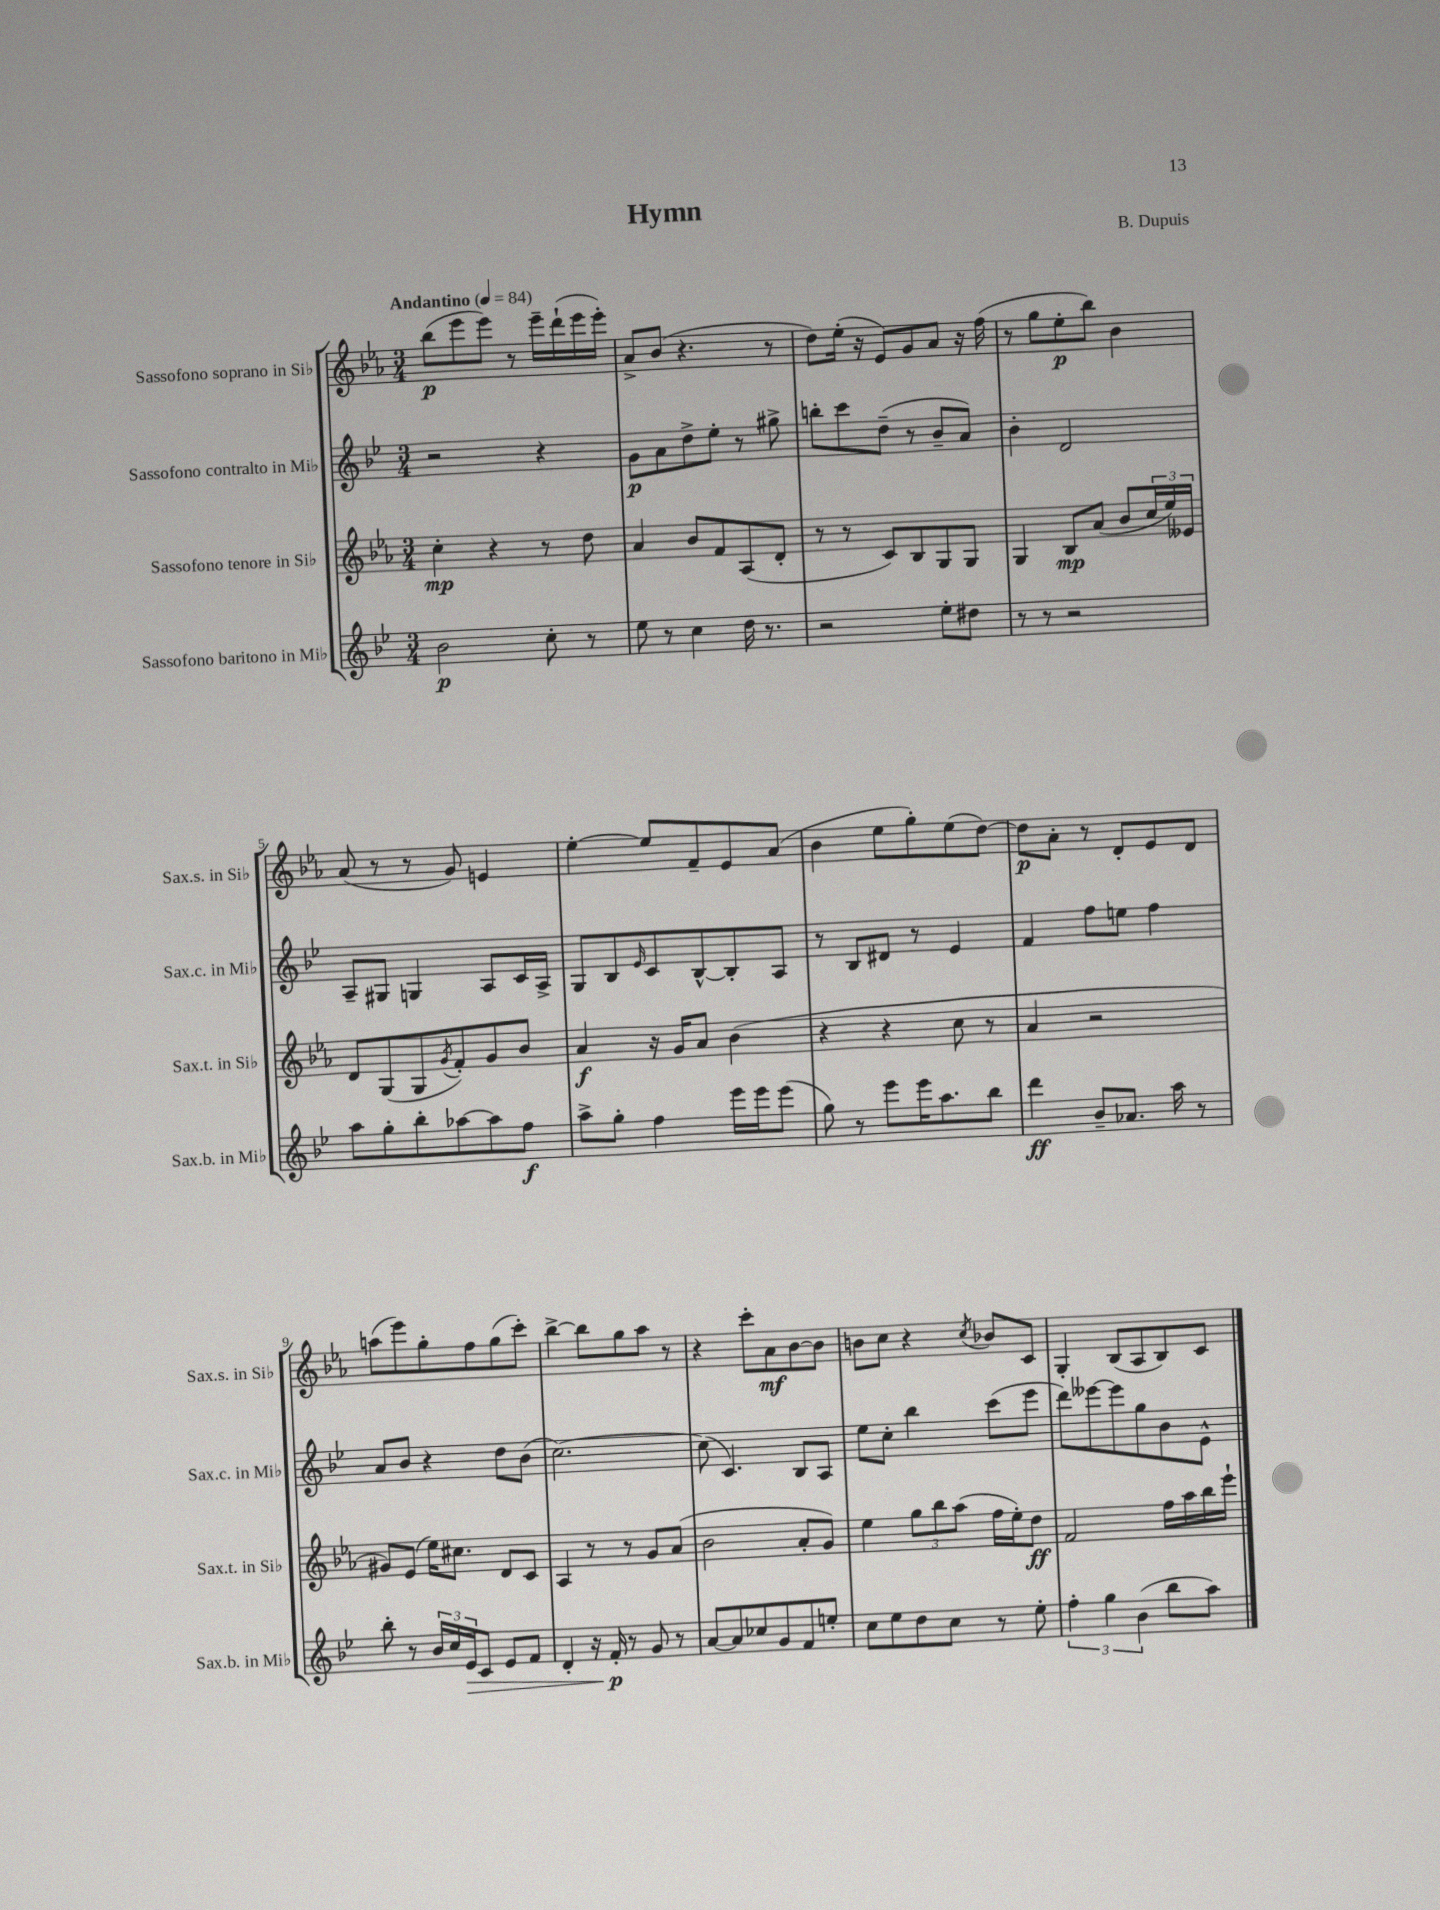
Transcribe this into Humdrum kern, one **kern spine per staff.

**kern	**dynam	**kern	**dynam	**kern	**dynam	**kern	**dynam
*part4	*part4	*part3	*part3	*part2	*part2	*part1	*part1
*staff4	*staff4	*staff3	*staff3	*staff2	*staff2	*staff1	*staff1
*I"Sassofono baritono in Mi♭	*	*I"Sassofono tenore in Si♭	*	*I"Sassofono contralto in Mi♭	*	*I"Sassofono soprano in Si♭	*
*I'Sax.b. in Mi♭	*	*I'Sax.t. in Si♭	*	*I'Sax.c. in Mi♭	*	*I'Sax.s. in Si♭	*
*clefG2	*	*clefG2	*	*clefG2	*	*clefG2	*
*k[b-e-]	*	*k[b-e-a-]	*	*k[b-e-]	*	*k[b-e-a-]	*
*M3/4	*	*M3/4	*	*M3/4	*	*M3/4	*
*MM84	*	*MM84	*	*MM84	*	*MM84	*
=1	=1	=1	=1	=1	=1	=1	=1
!	!	!	!	!	!	!LO:TX:a:B:t=Andantino	!
2b-\	p	4cc'\	mp	2r	.	(8bb-\L	p
.	.	.	.	.	.	8eee-\	.
.	.	4r	.	.	.	8eee-\J)	.
.	.	.	.	.	.	8r	.
8cc'\	.	8r	.	4r	.	16eee-~\LL	.
.	.	.	.	.	.	(16ddd`\	.
8r	.	8dd\	.	.	.	16eee-\	.
.	.	.	.	.	.	16eee-'\JJ)	.
=2	=2	=2	=2	=2	=2	=2	=2
8ee-\	.	4a-/	.	8g\L	p	8a-^/L	.
8r	.	.	.	8a\	.	(8b-/J	.
4cc\	.	8b-/L	.	8dd^\	.	4.r	.
.	.	8f/	.	8ee-'\J	.	.	.
16dd\	.	(8A-/	.	8r	.	.	.
8.r	.	.	.	.	.	.	.
.	.	8d'/J	.	8gg#X^\	.	8r	.
=3	=3	=3	=3	=3	=3	=3	=3
2r	.	8r	.	8bbn'\L	.	8dd\L)	.
.	.	8r	.	8ccc\	.	(16ee-'\Jk	.
.	.	.	.	.	.	16r	.
.	.	8c/L)	.	(8dd~\J	.	8e-/L)	.
.	.	8B-/	.	8r	.	8g/	.
8ee-'\L	.	8G/	.	8b-~/L	.	8a-/J	.
8dd#X\J	.	8G/J	.	8a/J)	.	16r	.
.	.	.	.	.	.	(16ff\	.
=4	=4	=4	=4	=4	=4	=4	=4
8r	.	4G/	.	4b-'\	.	8r	.
8r	.	.	.	.	.	8gg\L	.
2r	.	8B-/L	mp	2d/	.	8ee-'\	p
.	.	(8a-/J	.	.	.	8bb-\J)	.
.	.	8b-/L	.	.	.	4b-\	.
.	.	24cc/L	.	.	.	.	.
.	.	24ee-/)	.	.	.	.	.
.	.	24e--X/JJ	.	.	.	.	.
!!LO:LB:g=z
=5	=5	=5	=5	=5	=5	=5	=5
8aa\L	.	8d/L	.	8A~/L	.	(8a-/	.
8gg'\	.	(8G/	.	8G#X/J	.	8r	.
8bb-'\	.	8G/	.	4Gn/	.	8r	.
.	.	8qg/	.	.	.	.	.
[8aa-X\	.	8f'/)	.	.	.	8g/)	.
8aa-\]	.	8g/	.	8A/L	.	4en/	.
8ff\J	f	8b-/J	.	16c/L	.	.	.
.	.	.	.	16A^/JJ	.	.	.
=6	=6	=6	=6	=6	=6	=6	=6
8aa^\L	.	4a-/	f	8G/L	.	[4ee-'\	.
8gg'\J	.	.	.	8B-/	.	.	.
.	.	.	.	16qqe-/	.	.	.
4ff\	.	16r	.	8c/	.	8ee-/L]	.
.	.	16g/KL	.	.	.	.	.
.	.	8a-/J	.	[8B-^^/	.	8f~/	.
16eee-\LL	.	(4b-\	.	8B-'/]	.	8e-/	.
16eee-\J	.	.	.	.	.	.	.
(8eee-\J	.	.	.	8A/J	.	(8a-/J	.
=7	=7	=7	=7	=7	=7	=7	=7
8gg\)	.	4r	.	8r	.	4b-\	.
8r	.	.	.	8B-/L	.	.	.
8eee-\L	.	4r	.	8d#X/J	.	8ee-\L	.
16eee-\K	.	.	.	8r	.	8gg'\)	.
8.aa\	.	.	.	.	.	.	.
.	.	8cc\	.	4e-/	.	(8ee-\	.
8bb-\J	.	8r	.	.	.	[8dd\J)	.
=8	=8	=8	=8	=8	=8	=8	=8
4ddd\	ff	4a-/	.	4f/	.	8dd\L]	p
.	.	.	.	.	.	8a-'\J	.
8b-~/L	.	2r	.	8ff\L	.	8r	.
8.a-X/J	.	.	.	8een\J	.	8d'/L	.
.	.	.	.	4ff\	.	8e-/	.
16aa\	.	.	.	.	.	.	.
8r	.	.	.	.	.	8d/J	.
!!LO:LB:g=z
=9	=9	=9	=9	=9	=9	=9	=9
8bb-'\	.	8g#X/L)	.	8a/L	.	(8aan\L	.
8r	.	(8e-/J	.	8b-/J	.	8eee-\)	.
24b-/LL	.	16ee-\KL)	.	4r	.	8gg'\	.
24cc/	.	.	.	.	.	.	.
.	.	8.cc#X\J	.	.	.	.	.
!	!LO:HP:b	!	!	!	!	!	!
24e-/J	>	.	.	.	.	.	.
8c/J	.	.	.	.	.	8ff\	.
8e-/L	.	8d/L	.	8dd\L	.	(8gg\	.
8f/J	.	8c/J	.	(8b-\J	.	8ccc'\J)	.
=10	=10	=10	=10	=10	=10	=10	=10
4d'/	.	4A-/	.	[2.cc\)	.	[4bb-^\	.
16r	.	8r	.	.	.	8bb-\L]	.
16f'/	p	.	.	.	.	.	.
8r	]	8r	.	.	.	8gg\	.
8g/	.	8g/L	.	.	.	8aa-\J	.
8r	.	(8a-/J	.	.	.	8r	.
=11	=11	=11	=11	=11	=11	=11	=11
[8a/L	.	2b-\	.	(8cc\]	.	4r	.
8a/]	.	.	.	4.c/)	.	.	.
8cc-X/	.	.	.	.	.	8ccc'\L	.
8g/	.	.	.	.	.	8a-\	mf
8f/	.	8a-'/L	.	8B-/L	.	[8b-\	.
8een'/J	.	8g/J)	.	8A/J	.	8b-\J]	.
=12	=12	=12	=12	=12	=12	=12	=12
8cc\L	.	4ee-\	.	8ee-\L	.	8bn\L	.
8ee-\	.	.	.	8cc'\J	.	8cc\J	.
8dd\	.	12gg\L	.	4bb-\	.	4r	.
.	.	12bb-\	.	.	.	.	.
8cc\J	.	.	.	.	.	.	.
.	.	(12aa-\J	.	.	.	.	.
.	.	.	.	.	.	8qcc/	.
8r	.	16ff\LL	.	(8ccc\L	.	8b-X/L	.
.	.	16ee-'\J)	.	.	.	.	.
8ee-'\	.	8dd\J	ff	8eee-\J	.	8c/J	.
=13	=13	=13	=13	=13	=13	=13	=13
6ff'\	.	2f/	.	8ddd\L)	.	4G'/	.
.	.	.	.	[8eee--X\	.	.	.
6gg\	.	.	.	.	.	.	.
.	.	.	.	8eee--\]	.	(8B-/L	.
(6b-\	.	.	.	.	.	.	.
.	.	.	.	8gg\	.	8A-/	.
8bb-\L	.	16ff\LL	.	8b-\	.	8B-/)	.
.	.	16aa-\	.	.	.	.	.
8aa\J)	.	16bb-\	.	8e-^^\J	.	8c/J	.
.	.	16eee-`\JJ	.	.	.	.	.
==	==	==	==	==	==	==	==
*-	*-	*-	*-	*-	*-	*-	*-
